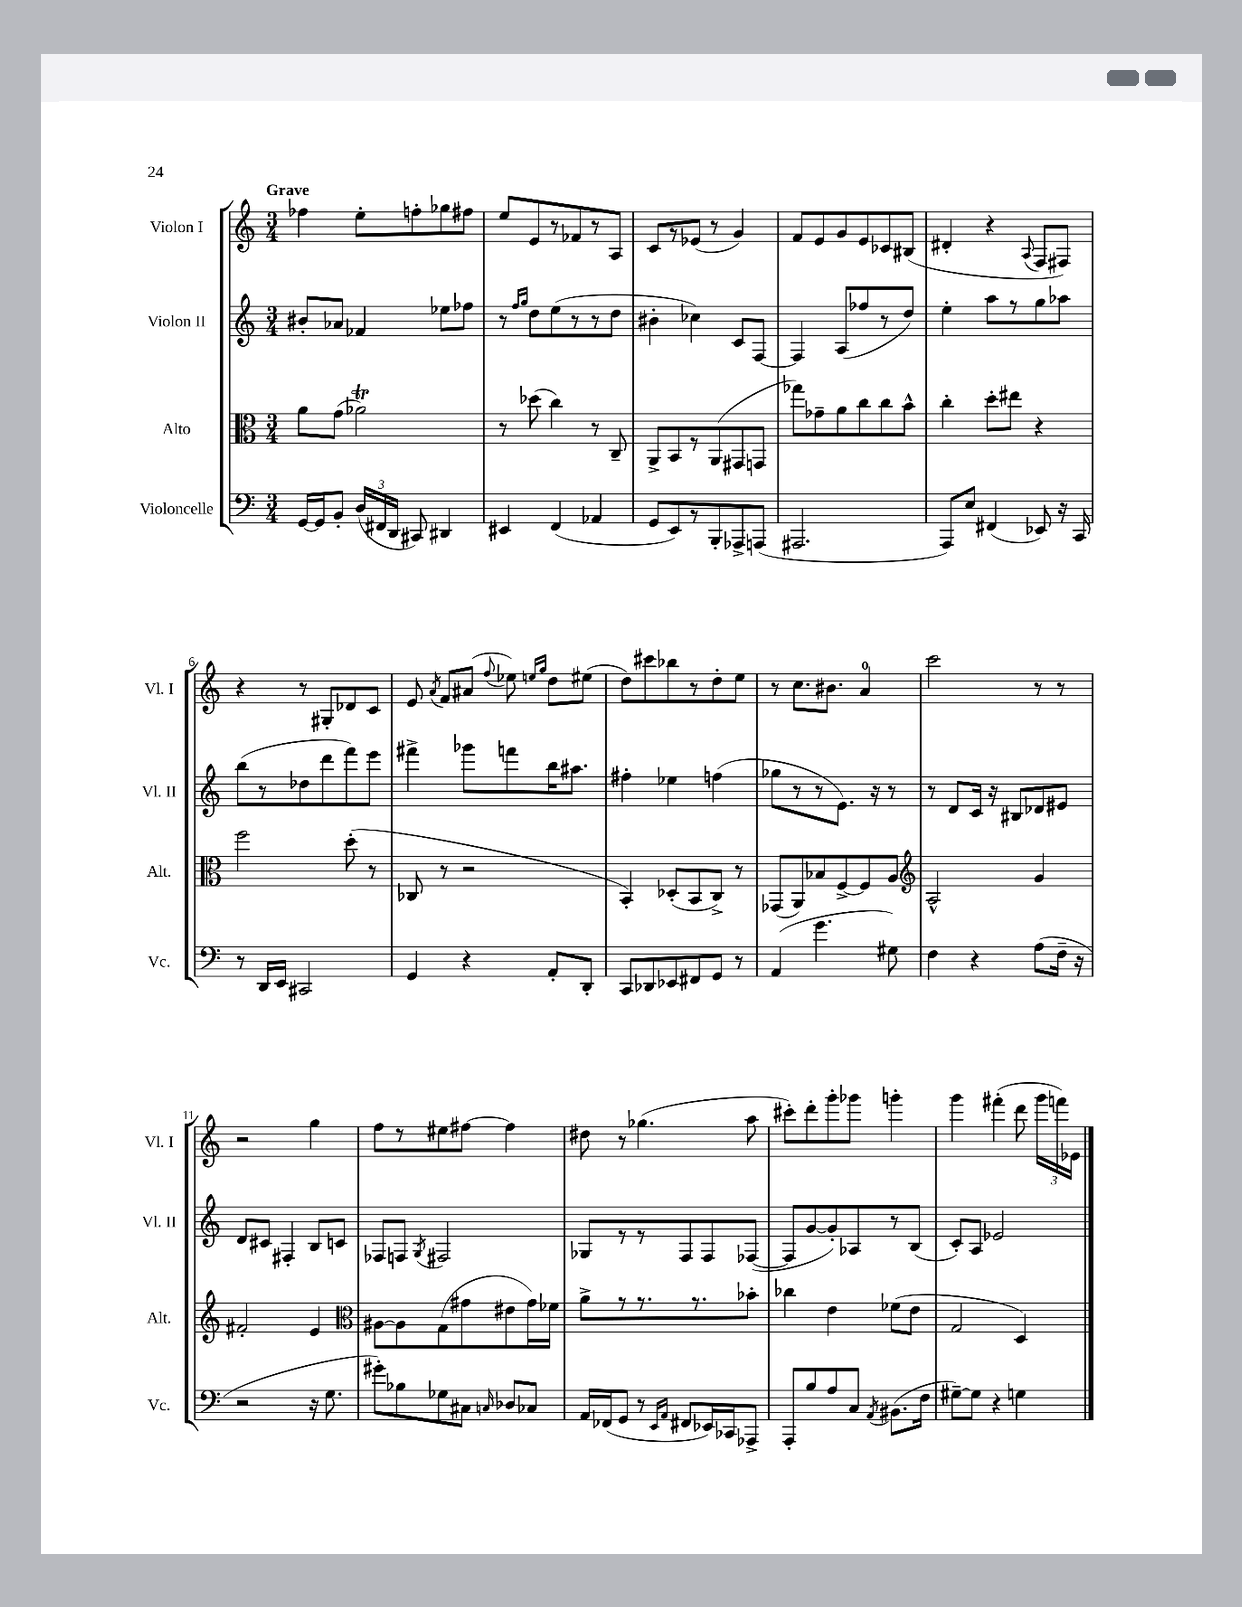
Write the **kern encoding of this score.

**kern	**kern	**kern	**kern
*part4	*part3	*part2	*part1
*staff4	*staff3	*staff2	*staff1
*I"Violoncelle	*I"Alto	*I"Violon II	*I"Violon I
*I'Vc.	*I'Alt.	*I'Vl. II	*I'Vl. I
*clefF4	*clefC3	*clefG2	*clefG2
*k[]	*k[]	*k[]	*k[]
*M3/4	*M3/4	*M3/4	*M3/4
=1	=1	=1	=1
!	!	!	!LO:TX:a:B:t=Grave
[16GG/LL	8a\L	8b#X'/L	4ff-X\
16GG/J]	.	.	.
8BB'/J	(8g\J	8a-X/J	.
(24D/LL	2a-XT\)	4f-X/	8ee'\L
24FF#X/	.	.	.
24DD/JJ	.	.	.
8CC#X/)	.	.	8ffn'\
4DD#X/	.	8ee-X\L	8gg-X\
.	.	8ff-X\J	8ff#X\J
=2	=2	=2	=2
4EE#X/	8r	8r	8ee/L
.	.	16qqff/LL	.
.	.	16qqgg/JJ	.
.	(8dd-X\	8dd\L	8e/
(4FF/	4cc\)	(8ee\	8r
.	.	8r	8f-X/
4AA-X/	8r	8r	8r
.	8C~/	8dd\J	8A/J
=3	=3	=3	=3
8GG/L	8AA^/L	4b#X'\	8c/L
8EE/)	8BB/	.	8r
8r	8r	4cc-X\)	(8e-X/J
8BBB'/	(8AA/	.	8r
8AAA-X^/	8GG#X/	8c/L	4g/)
(8AAAn/J	8GGn/J	[8F/J	.
=4	=4	=4	=4
2.AAA#X/	8gg-X\L)	4F/]	8f/L
.	8g-X~\	.	8e/
.	8a\	(8A/L	8g/
.	8cc\	8ff-X/	8e/
.	8cc\	8r	8c-X/
.	8b^^\J	8dd/J)	(8B#X/J
=5	=5	=5	=5
8AAA/L)	4cc'\	4ee'\	4d#X'/
8E/J	.	.	.
(4FF#X/	8dd'\L	8aa\L	4r
.	8ee#X\J	8r	.
.	.	.	8qqA/
8EE-X/)	4r	8gg\	8F/L
16r	.	8aa-X\J	8F#X/J)
16CC/	.	.	.
!!LO:LB:g=z
=6	=6	=6	=6
8r	2ff\	(8bb\L	4r
16DD/LL	.	8r	.
16EE/JJ	.	.	.
2CC#X/	.	8dd-X\	8r
.	.	8ddd\	8G#X'/L
.	(8dd'\	8fff\)	8d-X/
.	8r	8eee\J	8c/J
=7	=7	=7	=7
4GG/	8C-X/	4fff#X^\	8e/
.	.	.	8qa/
.	8r	.	8f/L
4r	2r	8ggg-X\L	(8a#X/J
.	.	.	8qqff/
.	.	8fffn\	8ee-X\)
.	.	.	16qqeen/LL
.	.	.	16qqgg/JJ
8AA'/L	.	16bb\K	8dd\L
.	.	8.aa#X\J	.
8DD'/J	.	.	(8ee#X\J
=8	=8	=8	=8
8CC/L	4BB'/)	4ff#X'\	8dd\L)
8DD-X/	.	.	8ccc#X\
8EE-X/	(8D-X'/L	4ee-X\	8bb-X\
8FF#X/	8BB/	.	8r
8GG/J	8C^/J)	(4ffn\	8dd'\
8r	8r	.	8ee\J
=9	=9	=9	=9
(4AA/	(8GG-X/L	8gg-X\L	8r
.	8AA/)	8r	8.cc\L
4.g\	8B-X/	8r	.
.	.	.	8.b#X\J
.	[8F^/	8.e\J)	.
.	8F/]	.	4a/
.	.	16r	.
8G#X\)	8A/J	8r	.
=10	=10	=10	=10
*	*clefG2	*	*
4F\	2A^^/	8r	2ccc\
.	.	8d/L	.
4r	.	16c/Jk	.
.	.	16r	.
.	.	8B#X/L	.
(8A\L	4g/	8d-X/	8r
16F~\Jk	.	8e#X/J	8r
16r	.	.	.
!!LO:LB:g=z
=11	=11	=11	=11
2r	2f#X'/	8d/L	2r
.	.	8c#X/J	.
.	.	4F#X'/	.
16r	4e/	8B/L	4gg\
8.G\	.	.	.
.	.	8cn/J	.
=12	=12	=12	=12
*	*clefC3	*	*
8g#X'\L)	[8A#X\L	8F-X/L	8ff\L
8B-X\	8A#\]	8Fn/J	8r
.	.	8qG/	.
8G-X\	(8G\	2F#X/	8ee#X\
8C#X\J	8g#X\	.	[8ff#X\J
16qqCn/	.	.	.
8D-X/L	8e#X\	.	4ff#\]
8C-X/J	16g#\L)	.	.
.	16f-X\JJ	.	.
=13	=13	=13	=13
16AA/LL	8a^\L	8G-X/L	8dd#X\
(16FF-X/J	.	.	.
8GG/J	8r	8r	8r
8r	8.r	8r	(4.gg-X\
16qqEE/LL	.	.	.
16qqAA/JJ	.	.	.
8FF#X/L	.	8F/	.
.	8.r	.	.
16EE-X/L)	.	8F/	.
16CC-X/J	.	.	.
8AAA-X^/J	8b-X'\J	([8F-X/J	8aa\
=14	=14	=14	=14
8AAA'/L	4cc-X\	8F-/L]	8ccc#X'\L)
8B/	.	[8g/	8ddd'\
8A/	4e\	8g'/])	8ggg'\
8C/J	.	8A-X/	8ggg-X\J
8qAA/	.	.	.
(8.BB#X\L	(8f-X\L	8r	4gggn'\
.	8e\J	(8B/J	.
16F\Jk	.	.	.
=15	=15	=15	=15
[8G#X~\L)	2G/	8c'/L)	4ggg\
8G#\J]	.	8A/J	.
4r	.	2e-X/	(4fff#X'\
4Gn\	4D/)	.	8ddd\
.	.	.	24ggg\LL
.	.	.	24fffn\)
.	.	.	24e-X\JJ
==	==	==	==
*-	*-	*-	*-
